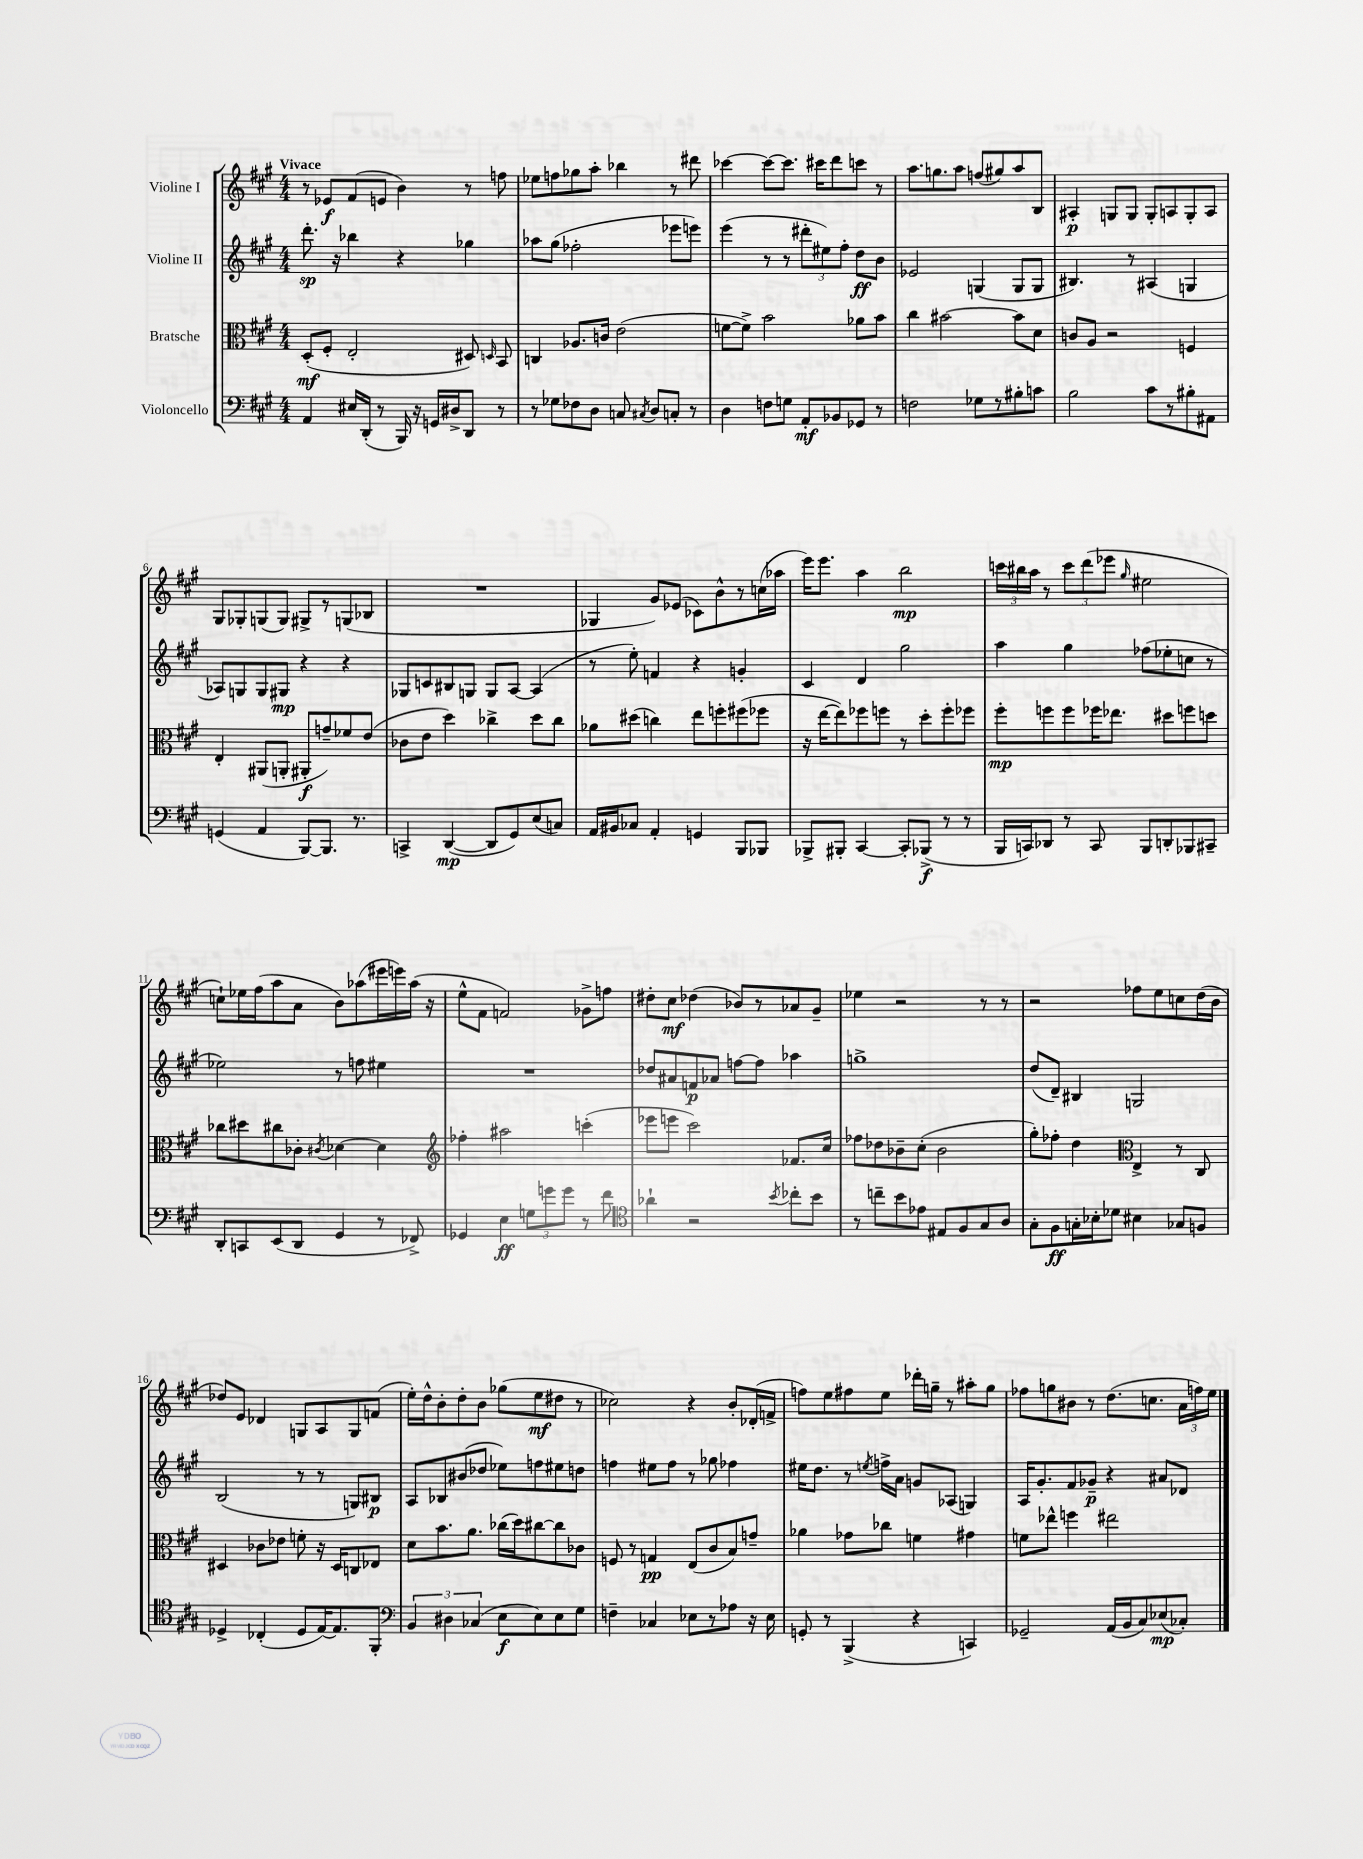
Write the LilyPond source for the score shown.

<<
\new StaffGroup <<
\new Staff = "s0" \with { instrumentName = "Violine I" } {
    \clef treble \key a \major \numericTimeSignature \time 4/4 \tempo "Vivace"
    \autoBeamOff r8 ees'8[\f fis'8( e'8] b'4) r8 f''8 |
    ees''8[ f''8 ges''8 a''8]-. bes''4 r8 dis'''8 |
    ces'''4~ ces'''8[~ ces'''8.] cis'''16[ d'''8 c'''8] r8 |
    a''8.[ g''8. a''8] f''8[( gis''8) a''8 b8] |
    ais4-.\p g8[ g8] g8[-. a8 g8-. a8] |
    gis8[ ges8-. g8( g8]) gis8[-> r8 g8( bes8] |
    R1 |
    ges4 gis'8[) ees'8]( ces'8[) b'8-^ r8 c''16( aes''16] |
    e'''16[) e'''8.] a''4 b''2\mp |
    \tuplet 3/2 { c'''16[ bis''16 a''16] } r8 \tuplet 3/2 { c'''8[ d'''8( ees'''8] } \grace { gis''16 } eis''2 |
    c''8[-!) ees''16 fis''16( a''8 a'8] b'8[) aes''8( eis'''16 e'''16) aes''16]( r16 |
    e''8[-^ fis'8] f'2) ges'8[-> f''8] |
    dis''8[-. cis''8]\mf des''4( bes'8[) r8 aes'8 gis'8]-- |
    ees''4 r2 r8 r8 |
    r2 fes''8[ e''8 c''8 d''16( b'16] |
    des''8[) e'8] des'4 g8[ a8 g8 f'8]( |
    e''16[-.) d''16-^ b'8-. d''8-. b'8] ges''8[( e''8\mf dis''8] r8 |
    ces''2) r4 b'8[-. des'16-.( f'16]-> |
    f''8[) e''8 fis''8 e''8] des'''16[-. g''16]-- r8 ais''8[-. g''8] |
    fes''8[ g''8 bis'8] r8 d''8.[( c''8.] \tuplet 3/2 { a'16[ f''16) e''16] } \bar "|." |
}
\new Staff = "s1" \with { instrumentName = "Violine II" } {
    \clef treble \key a \major \numericTimeSignature \time 4/4
    \autoBeamOff d'''8.-.\sp r16 bes''4 r4 ges''4 |
    aes''8[ gis''8]( fes''2-. ees'''8[ e'''8]) |
    e'''4( r8 r8 \tuplet 3/2 { dis'''8[-. eis''8) fis''8]-. } d''8[\ff b'8] |
    ees'2 g4( g8[ g8] |
    bis4.) r8 ais4( g4 |
    aes8[) g8 g8 gis8]\mp r4 r4 |
    ges8[ c'8 bis8 g8] g8[ a8]~ a4( |
    r8 e''8-.) f'4 r4 g'4-. |
    cis'4 d'4 gis''2 |
    a''4 gis''4 fes''8[( ees''8-. c''8] r8 |
    ees''2) r8 f''8 eis''4 |
    R1 |
    des''8[ ais'8 f'8\p aes'8] f''8[~ f''8] aes''4 |
    g''1-> |
    d''8[( d'8]--) bis4 g2 |
    b2( r8 r8 g8[) bis8]\p |
    a8[ bes8 bis'8( des''8] ees''8[) f''8 eis''8 d''8] |
    f''4 eis''8[ f''8] r8 ges''8 fes''4 |
    eis''16[ d''8.] r8 \acciaccatura { e''8 } f''16[-> a'16] g'8[ aes8]( g4) |
    a16[ gis'8.-. fis'8 ges'8]--\p r4 ais'8[ des'8] \bar "|." |
}
\new Staff = "s2" \with { instrumentName = "Bratsche" } {
    \clef alto \key a \major \numericTimeSignature \time 4/4
    \autoBeamOff d8[-.\mf( fis8]-. e2-. dis8) \grace { d16 } b,8 |
    c4 aes8.[ c'16] e'2( |
    f'8[~ f'8]->) b'2 aes'8[ b'8] |
    cis''4 bis'2~ bis'8[ d'8] |
    c'8[ a8] r2 f4 |
    e4-. ais,8[( a,8]-. ais,8[-.\f g'8--) fes'8 e'8]( |
    ces'8[ e'8] d''4) ces''4-> d''8[ ces''8] |
    aes'8[ dis''8]( c''4) e''8[ f''8-. fis''8( fes''8] |
    r16 e''16[~ e''8) fes''8 f''8] r8 d''8[-. f''8-. fes''8] |
    fis''8[-.\mp f''8 f''8 fes''16 ees''8.] dis''8[ f''8 d''8] |
    ces''8[ dis''8 cis''8 ces'8]-. \acciaccatura { cis'8 } des'4~ des'4 |
    \clef treble fes''4-. ais''2 c'''4-.( |
    ees'''8[ e'''8] cis'''2) fes'8.[ cis''16] |
    fes''8[ des''8 bes'8-- cis''8]-.( bes'2 |
    gis''8[-.) fes''8]-. d''4 \clef alto e4-> r8 cis8 |
    dis4 ces'8[ ees'8] f'8-. r16 dis16[ c8 ees8] |
    d'8[ b'8. a'8.] ces''16[( d''16) cis''8~ cis''8 ces'8] |
    f8 r8 g4\pp e8[( cis'8 b8) g'8]-- |
    aes'4 ges'8[ ces''8] f'4 gis'4 |
    f'8[ ees''8]-^ f''4 eis''2 \bar "|." |
}
\new Staff = "s3" \with { instrumentName = "Violoncello" } {
    \clef bass \key a \major \numericTimeSignature \time 4/4
    \autoBeamOff a,4 eis16[ d,16]-.( r8 b,,16) r16 g,16[ dis16-> d,8] r8 |
    r8 ges8[ fes8 d8] c8 \acciaccatura { cis8 } d8[ c8]-. r8 |
    d4 f8[ g8] a,8[-.\mf bes,8 ges,8] r8 |
    f2 ges8[ r8 bis8-. c'8] |
    b2 cis'8[ r8 bis8-. ais,8] |
    g,4( a,4 b,,8[~) b,,8.] r8. |
    c,4-> d,4~\mp( d,8[ gis,8) e8( c8]) |
    a,16[ bis,16 ces8] a,4-. g,4 b,,8[ bes,,8] |
    bes,,8[-> bis,,8]-. cis,4~ cis,8[-. bes,,8]->\f( r8 r8 |
    b,,16[ c,16) des,8] r8 c,8 b,,8[ d,8-. bes,,8 cis,8]-- |
    d,8[-. c,8 e,8( d,8] gis,4 r8 fes,8->) |
    ges,4 e4\ff \tuplet 3/2 { g8[ g'8 g'8] } r8 fis'8 |
    \clef tenor aes'4-! r2 \acciaccatura { b'8 } ces''8[-. b'8] |
    r8 c''8[-- b'8 ees'8] eis8[ fis8 gis8 a8] |
    gis8[-. fis8\ff g16-. bes16-. des'8] bis4 ges8[ f8] |
    des4-> ces4-.( des8[ e16~) e8. fis,8]-. |
    \clef bass \tuplet 3/2 { b,4 dis4 ces4( } e8[\f e8) e8 gis8] |
    f4-- ces4 ees8[ r8 aes8] r16 ees16 |
    g,8-. r8 b,,4->( r4 c,4) |
    ges,2-- a,16[( b,16 cis8) ees8\mp( ces8]-.) \bar "|." |
}
>>
>>
